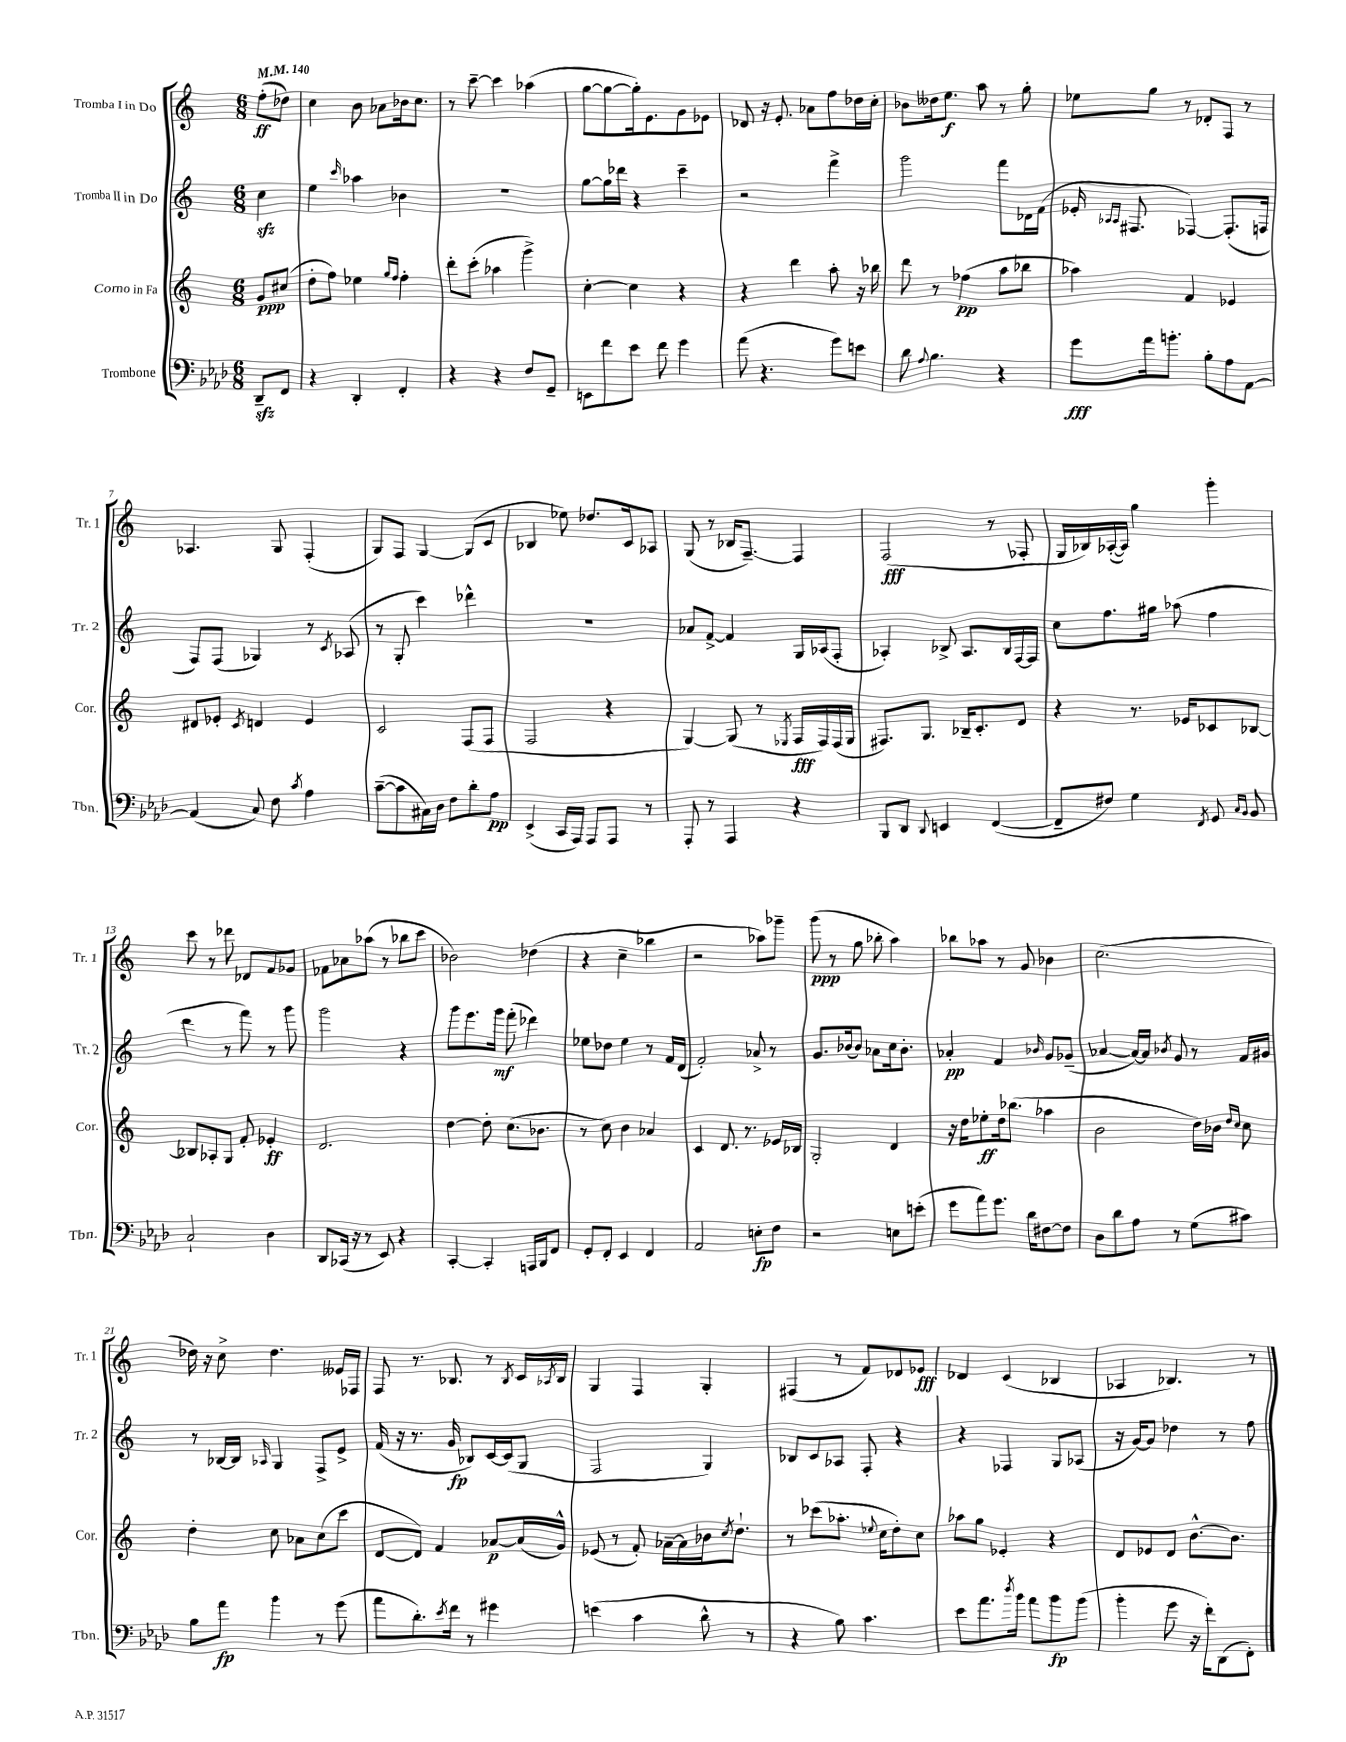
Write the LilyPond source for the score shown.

<<
\new StaffGroup <<
\new Staff = "s0" \with { instrumentName = "Tromba I in Do" shortInstrumentName = "Tr. 1" } {
    \clef treble \key c \major \numericTimeSignature \time 6/8 \partial 4 \tempo 4 = 140
    f''8-.\ff( des''8) |
    c''4 b'8 aes'8 bes'16 c''8. |
    r8 c'''8~-- c'''4 aes''4( |
    g''8~ g''8~ g''16-.) e'8. g'8 ees'8 |
    des'8 r16 e'8.-. aes'8 f''8 des''16 c''16-. |
    bes'8 deses''16 e''8.\f a''8 r8 g''8-. |
    ees''8 g''8 r8 des'8-. f8 r8 |
    aes4. g8 f4-.( |
    g8) f8 g4~ g8( c'8 |
    bes4 ees''8) des''8. c'16 aes8 |
    g8( r8 bes16 f8.~--) f4 |
    f2\fff( r8 fes8-. |
    g16 bes16) aes16~-.( aes16) g''4 g'''4-. |
    c'''8 r8 des'''8 des'8 f'8 ges'8 |
    fes'8 aes'8 aes''8( r8 bes''8 c'''8 |
    bes'2) des''4( |
    r4 c''4-- bes''4 |
    r2 aes''8) ges'''8-- |
    g'''8\ppp( r8 g''8 bes''8-. a''4) |
    bes''8 aes''8 r8 g'8 bes'4 |
    c''2.( |
    des''16) r16 c''8-> des''4. eeses'16 fes16 |
    f8 r8. bes8. r8 \acciaccatura { bes8 } c'16 \acciaccatura { aes8 } bes16 |
    g4 f4 g4-. |
    fis4( r8 f'8) des'8 ees'8\fff |
    des'4 c'4( bes4 |
    aes4 bes4.) r8 \bar "|." |
}
\new Staff = "s1" \with { instrumentName = "Tromba II in Do" shortInstrumentName = "Tr. 2" } {
    \clef treble \key c \major \numericTimeSignature \time 6/8 \partial 4
    c''4\sfz |
    e''4 \grace { c'''16 } aes''4 bes'4 |
    R2. |
    g''8~ g''16 des'''16 r4 c'''4-- |
    r2 f'''4-> |
    g'''2 f'''8 des'16 f'16( |
    ees'16-. \grace { aes16 aes16 } fis8. fes4~) fes8.-.( f16 |
    f8) f8( ges4) r8 \acciaccatura { c'8 } aes8( |
    r8 g8-. c'''4) des'''4-^ |
    R2. |
    aes'8 f'8~-> f'4 g16 aes16( f8-. |
    aes4-.) bes8-> aes8. bes16 f16~ f16 |
    c''8 f''8. gis''16 aes''8( f''4 |
    d'''4 r8 f'''8) r8 g'''8 |
    g'''2 r4 |
    g'''8 e'''8. g'''16\mf f'''8-.( des'''4) |
    ees''8 des''8 ees''4 r8 f'16 d'16( |
    f'2-.) aes'8-> r8 |
    g'8. bes'16( bes'8) aes'8 c''16 bes'8.-. |
    aes'4-.\pp f'4 \grace { bes'16 } g'8 ges'8--( |
    aes'4~ aes'16~) aes'16 \acciaccatura { bes'8 } g'8 r8 f'16 gis'16 |
    r8 bes16~ bes16 \grace { aes16 } g4 f8-> e'8-> |
    f'16( r16 r8. g'16\fp bes8) c'16~ c'16( g8 |
    f2 g4) |
    bes8 c'8 aes8 f8-. r4 |
    r4 fes4 g8 aes8( |
    r16 g'16~) g'8 des''4 r8 f''8 \bar "|." |
}
\new Staff = "s2" \with { instrumentName = "Corno in Fa" shortInstrumentName = "Cor." } {
    \clef treble \key c \major \numericTimeSignature \time 6/8 \partial 4
    g'8\ppp cis''8( |
    d''8-. f''8) ees''4 \grace { g''16 f''16 } f''4-. |
    d'''8-. c'''8-.( aes''4 g'''4->) |
    c''4~-. c''4 r4 |
    r4 d'''4 a''8-. r16 bes''16 |
    d'''8 r8 fes''4\pp( a''8 bes''8 |
    aes''4) f'4 ees'4 |
    dis'8 ees'8-. \acciaccatura { c'8 } d'4 ees'4 |
    c'2 f8( f8 |
    f2 r4 |
    g4~) g8( r8 \acciaccatura { ees8 } f16\fff f16) f16( g16 |
    fis8.) g8. bes16-- c'8.-. d'8 |
    r4 r8. ees'16 ces'8 bes8~ |
    bes8 aes8-. g8 f'8-. ees'4-.\ff |
    d'2. |
    d''4~ d''8-. c''8.( bes'8. |
    r8 c''8) b'4 aes'4 |
    c'4 d'8. r8. ees'16 bes16 |
    g2-. d'4 |
    r16 d''16 ees''8-.\ff d''16 bes''8.( aes''4 |
    b'2 d''16) bes'16 \grace { d''16 c''16 } c''8 |
    d''4-. c''8 aes'8 c''8( c'''8 |
    d'8~ d'8) f'4 aes'8~\p aes'16( g'16-^) |
    ees'8( r8 f'8-.) aes'16~-- aes'16 bes'16 \acciaccatura { c''8 } d''8.-! |
    r8 ces'''8( aes''8.-. \appoggiatura { ees''8 } c''16 d''8-.) c''8 |
    aes''8 g''8 ees'4-. r4 |
    d'8 ees'8 d'8 b'8.~-^ b'8. \bar "|." |
}
\new Staff = "s3" \with { instrumentName = "Trombone" shortInstrumentName = "Tbn." } {
    \clef bass \key aes \major \numericTimeSignature \time 6/8 \partial 4
    des,8--\sfz f,8 |
    r4 des,4-. f,4-. |
    r4 r4 f8 g,8-- |
    e,8 f'8 ees'8 f'8 g'4 |
    aes'8( r4. g'8) e'8 |
    des'8 \appoggiatura { aes8 } bes4. r4 |
    g'8\fff aes'16 b'8.-. bes8-. aes8 aes,8~ |
    aes,4( c8) f8 \acciaccatura { c'8 } aes4 |
    c'8~--( c'8 cis16) des16 f8 des'8-. aes8\pp |
    ees,4->( c,16 aes,,16) aes,,8 aes,,8 r8 |
    aes,,8-. r8 aes,,4 r4 |
    bes,,8 des,8 \appoggiatura { des,8 } e,4 f,4~( |
    f,8-- fis8) g4 \acciaccatura { f,8 } g,8 \grace { c16 bes,16 } bes,8 |
    c2-! des4 |
    des,8 ces,16( r16 r8 ees,8) r4 |
    c,4~-. c,4-. a,,16 bes,,16 f,8 |
    g,8-. f,8-. ees,4 f,4 |
    aes,2 e8-.\fp f8 |
    r2 e8 e'8-.( |
    g'8 aes'8) g'8. des'16 fis8~ fis8 |
    des8 des'8 aes8 r8 g8( cis'8) |
    bes8 aes'8\fp bes'4 r8 g'8( |
    aes'8 des'8.-.) \acciaccatura { ees'8 } f'16 r8 gis'4 |
    e'4( c'4 des'8-^ r8 |
    r4 bes8) c'4. |
    ees'8 aes'8. \acciaccatura { des''8 } bes'16 aes'8 bes'8\fp bes'8( |
    bes'4-. g'8 r16 f'16-.) des,8( f,8-.) \bar "|." |
}
>>
>>
